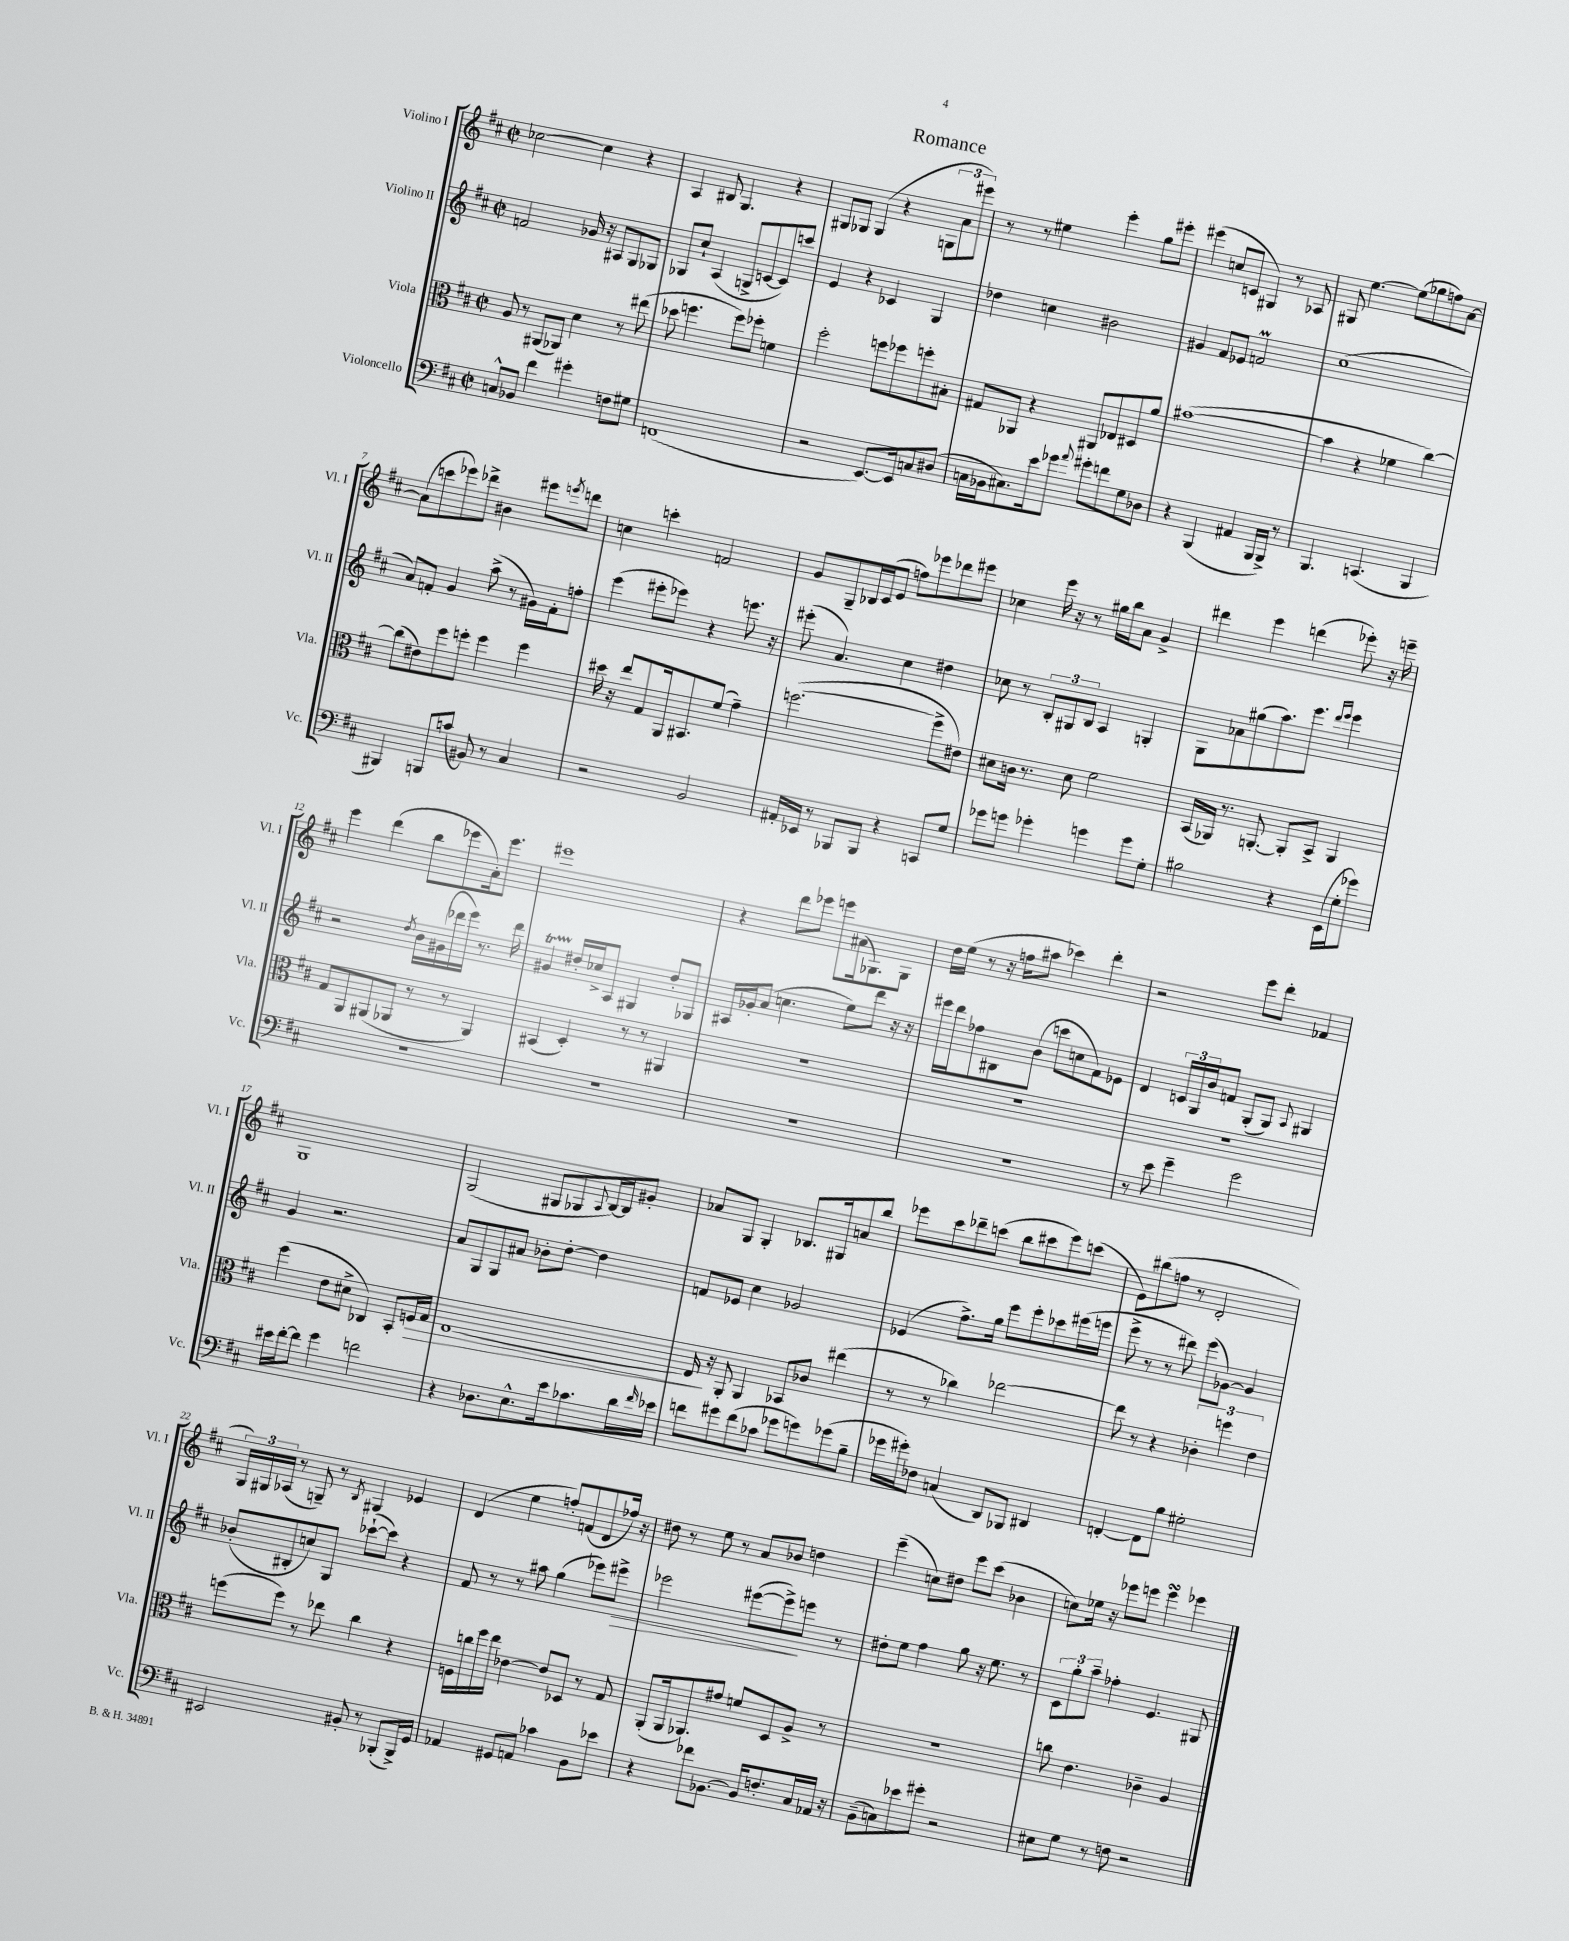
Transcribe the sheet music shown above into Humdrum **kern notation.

**kern	**kern	**kern	**kern
*staff4	*staff3	*staff2	*staff1
*clefF4	*clefC3	*clefG2	*clefG2
*k[f#c#]	*k[f#c#]	*k[f#c#]	*k[f#c#]
*M2/2	*M2/2	*M2/2	*M2/2
*met(c|)	*met(c|)	*met(c|)	*met(c|)
8C^^/L	8A/	2f/	[2cc-\
8BB-/J	8r	.	.
4f#\	(8AA#/L	.	.
.	8AA-/J)	.	.
4g#'\	4d\	16g-/	4cc-\]
.	.	16r	.
.	.	8A#/L	.
8F\L	8r	8G/	4r
8G#\J	(8ee#\	8G-/J	.
=	=	=	=
(1FF	8dd-\	8G-/L	4A/
.	4.ff\	8cc#`/J	.
.	.	(4A/	8B#/
.	.	.	4.G/
.	8ff\L)	8G^/L	.
.	8ff-'\J	[8c/	.
.	4f\	8c/])	4r
.	.	8ccc/J	.
=	=	=	=
2r	2ff#'\	4e/	8G#/L
.	.	.	8G-/J
.	.	4r	(4G-/
[8.EE/L)	8ff\L	4c-/	4r
.	8ff-\	.	.
16EE/]k	.	.	.
8C/	8ff'\	4G/	12G\L
.	.	.	12a\
(8D#/J	8B#'\J	.	.
.	.	.	12eee#\J)
=	=	=	=
16C\LL	8G#/L	4dd-\	8r
16BB-\J	.	.	.
8.C#\)	8AA-/J	.	8r
.	4r	4cc\	4ee#\
16e\k	.	.	.
8g-\J	.	.	.
8qqa/	.	.	.
8g#'\L	8AA#/L	2b#\	4eee'\
8f\	8E-/	.	.
8G\	8D#/	.	8gg\L
8D-\J	8a/J	.	8eee#'\J
=	=	=	=
4r	([1b#	4g#/	(4eee#\
(4BBB/	.	8f#/L	8cc/L
.	.	8e-/J	8c/J
4AA#/	.	2f/	4G#/)
16BBB/LL	.	.	8r
16BBB^/JJ)	.	.	.
8r	.	.	8A-/
=	=	=	=
4.BBB/	4b#\]	(1cc#	8G#/
.	.	.	[4.ee\
.	4r	.	.
(4.CC/	.	.	.
.	4f-\	.	(8ee\]L
.	.	.	8gg-\
4BBB/	[4cc#\)	.	8ff\)
.	.	.	[8a\J
=	=	=	=
4BBB#/)	(8cc#\]L	8a/L)	(8a\]L
.	8e#\)	8f'/J	8ccc\
8BBB/L	8ff#\	4g/	8eee-\)
(8c/J	8ff'\J	.	8ddd-^\J
8BB#/)	4ff\	(8aa^\	4b#\
8r	.	8r	.
4C#/	4ff\	16g#\LL)	8eee#\L
.	.	16f'\J	.
.	.	.	8qeee/
.	.	8ff'\J	8ddd\J
=	=	=	=
2r	16dd#\	(4eee\	4cc\
.	16r	.	.
.	8ee/L	.	.
.	8G/	8eee#'\L	4ccc'\
.	16AA/k	8eee-\J)	.
.	8.BB#/	.	.
2BB/	.	4r	2f/
.	(8f#/J	.	.
.	4g~\)	8.eee\	.
.	.	16r	.
=	=	=	=
16AA#'/LL	([2.ff\	(8eee#'\	8g/L
16EE-/JJ	.	.	.
8r	.	4.a/)	8G~/
8BBB-/L	.	.	16B-/L
.	.	.	(16c#/J
8BBB-/J	.	.	8e/J
4r	.	4cc#\	8ff\L)
.	.	.	8eee-\
8CC/L	8ff^\]L	4dd#\	8ddd-\
8G/J	8e#\J)	.	8eee#\J
=	=	=	=
8g-\L	8d#\L	8cc-\	4cc-\
8g\J	16c\Jk	8r	.
.	8.r	.	.
4g-'\	.	12B'/L	16eee\
.	.	.	16r
.	.	12G#/	.
.	8d#\	.	8r
.	.	12B/J	.
4g\	2f#\	4A/	16gg#\LL
.	.	.	16bb\J
.	.	.	8a\J
8g\L	.	4G'/	4g^/
8G'\J	.	.	.
=	=	=	=
2B#\	(16BB/LL	8G\L	4ddd#\
.	16AA-/JJ)	.	.
.	8.r	8a-\	.
.	.	(8gg#\	4eee\
.	[8.AA'/	.	.
.	.	8.aa\)	.
4r	8AA'/]L	.	(4ddd\
.	.	8.eee\J	.
.	8BB^/J	.	.
.	.	16qqddd/LL	.
.	.	16qqeee/JJ	.
(16EE\LL	4AA/	4eee\	8eee-'\)
16G'\J	.	.	.
8g-\J)	.	.	16r
.	.	.	16eee~\
=	=	=	=
1r	8G/L	2r	4eee\
.	8AA/	.	.
.	(8AA#/	.	(4ddd\
.	8AA-/J	.	.
.	.	8qdd/	.
.	8r	16b\LL	8bb\L
.	.	(16g#\	.
.	8r	16ddd-\	8eee-\
.	.	16eee\JJ)	.
.	4AA-/)	8.r	16a'\k)
.	.	.	8.eee-\J
.	.	16ddd-\	.
=	=	=	=
1r	(4BB#/	4g#/	1eee#
.	4D'/)	16dd#'/LL	.
.	.	16cc-^/J	.
.	.	8A/J	.
.	8r	4G#/	.
.	8r	.	.
.	4AA#/	8dd#'/L	.
.	.	8G-/J	.
=	=	=	=
1r	1r	16A#/LL	4r
.	.	16g-'/J	.
.	.	(8a/J	.
.	.	4.cc\	8ddd\L
.	.	.	8eee-\J
.	.	.	8eee\L
.	.	8ee\L)	(16a#\k
.	.	.	8.G-\)
.	.	8ddd\J	.
.	.	16r	8G-\J
.	.	16r	.
=	=	=	=
1r	1r	16eee#\LL	16dd\LL
.	.	16ddd\J	(16ee\JJ
.	.	8ff-\	8r
.	.	8B#\	16r
.	.	.	16ff\LK
.	.	(8b\J	8aa#\J
.	.	8ccc\L	4ccc-\)
.	.	8cc\	.
.	.	8f#\)	4ddd'\
.	.	8e-\J	.
=	=	=	=
8r	1r	4d/	2r
8e\	.	.	.
4g~\	.	24c/LL	.
.	.	24G/	.
.	.	24b/J	.
.	.	8f/J	.
2g\	.	(8G'/L	8eee\L
.	.	8G/J)	8ddd'\J
.	.	8qqA/	.
.	.	4G#/	4f-/
=	=	=	=
16e#\LL	(4ff#\	4g/	1G
[16f#'\J	.	.	.
8f#\]J	.	.	.
4g\	8e\L	2.r	.
.	8d#^\J	.	.
2f\	4C-/)	.	.
.	8BB'/L	.	.
.	16F/L	.	.
.	16G/JJ	.	.
=	=	=	=
4r	[1E	8a/L	(2G/
.	.	8G/	.
8.D-\L	.	8G/	.
.	.	8a#/J	.
8.E^^\	.	.	.
.	.	8b-'\L	8G#/L
16e\k	.	[8dd'\J	8G-/
8.c-\	.	.	.
.	.	.	8qqA/
.	.	4dd\]	[16B/L)
.	.	.	16B/]J
16d\L	.	.	8g#'/J
16qqf#/	.	.	.
16e-\JJ	.	.	.
=	=	=	=
8f\L	16E/]	8f/L	8a-/L
.	16r	.	.
8g#\	8AA'/	8e-/J	8G/J
(8f\	4AA/	4cc#\	4G'/
8c-\J	.	.	.
8g-\L	8BB-/L	2g-/	8.B-/L
8g\)	8c-/J	.	.
.	.	.	16G#/k
(8g-\	(4ee#\	.	8a/
8B~\J	.	.	8bb/J
=	=	=	=
16g-\LL	8r	(4e-/	8eee-\L
16g#'\J)	.	.	.
8F-\J	8r	.	8ccc#\
(4C/	4cc-\)	8.ff#^\L)	8ddd-~\
.	.	.	(8ccc\J
.	.	16gg\Jk	.
8DD/L)	[2ee-\	8eee\L	8bb\L
8BBB-/J	.	8eee'\	8ccc#\
4DD#/	.	8ccc-\	8eee-\)
.	.	(16eee#\L	(8ccc\J
.	.	16eee\JJ	.
=	=	=	=
[4FF'/	8ee-\]	8eee^\	8e\L)
.	8r	8r	(8bb#\
8FF\]L	4r	8r	8ff\J
8B\J	.	8ddd#\)	8r
2G#'\	6c-'\	(8eee\L	2d'/
.	.	[8g-\J)	.
.	6ff\	.	.
.	.	4g-/]	.
.	6e\	.	.
=	=	=	=
2EE#/	(8ff\L	(8b-'/L	24G/LL)
.	.	.	24G#/
.	.	.	(24A-/JJ
.	8ff\J)	8B#'/	8r
.	8r	8cc/)	8G~/)
.	8ee-\	8G/J	8r
.	.	.	8qB/
8BB#'/	4cc#\	([8ccc-`\L	4G#/
8r	.	8ccc-\]J)	.
(8BBB-'/L	4r	4r	4e-/
16BBB-^/L)	.	.	.
16GG/JJ	.	.	.
=	=	=	=
4AA-/	16F\LL	8f#/	(4d/
.	16cc\	.	.
.	16ff#\	8r	.
.	16ee\JJ	.	.
8GG#/L	[4e-\	8r	4ee\
8AA/J	.	8aa#\	.
4c-\	8e-/]L	(4gg\	8ff'/L)
.	8D-/J	.	(8f/
8BB\L	8r	8eee-\L)	8d/
8e-\J	8G/	8eee#^\J	16ff-/Jk)
.	.	.	16r
=	=	=	=
4r	(8AA'/L	2eee-\	8dd#\
.	16AA/k	.	8r
.	8.AA-/)	.	.
8f-\L	.	.	8ee\
[8.BB-\J	8g#/J	.	8r
.	8f/L	([8eee#\L	8a/L
16BB-/]LK	.	.	.
8.F'/	8D/	8eee#^\])	8b-/J
.	8A^/J	8eee\J	4dd\
16C#/L	.	.	.
16AA-/JJ	8r	8r	.
16r	.	.	.
=	=	=	=
(8BB~\L	1r	8dd#'\L	(4eee~\
8C\)	.	8ee\J	.
8e-\	.	4ff#\	8cc\L)
8g#'\J	.	.	8dd#\J
2r	.	8gg\	8eee\L
.	.	16r	(8ccc#\J
.	.	8.ee\	.
.	.	.	4b-\
.	.	8r	.
=	=	=	=
8E#\L	8cc\	12c#\L	8cc\L)
.	.	12gg'\	.
8G\J	4.e\	.	16ee-\Jk
.	.	12aa~\J	.
.	.	.	16r
8r	.	4ff-'\	8eee-\L
8F\	.	.	8eee\J
2r	4c-~\	4.e/	4eee\
.	4A/	.	4eee-\
.	.	8G#/	.
==	==	==	==
*-	*-	*-	*-
